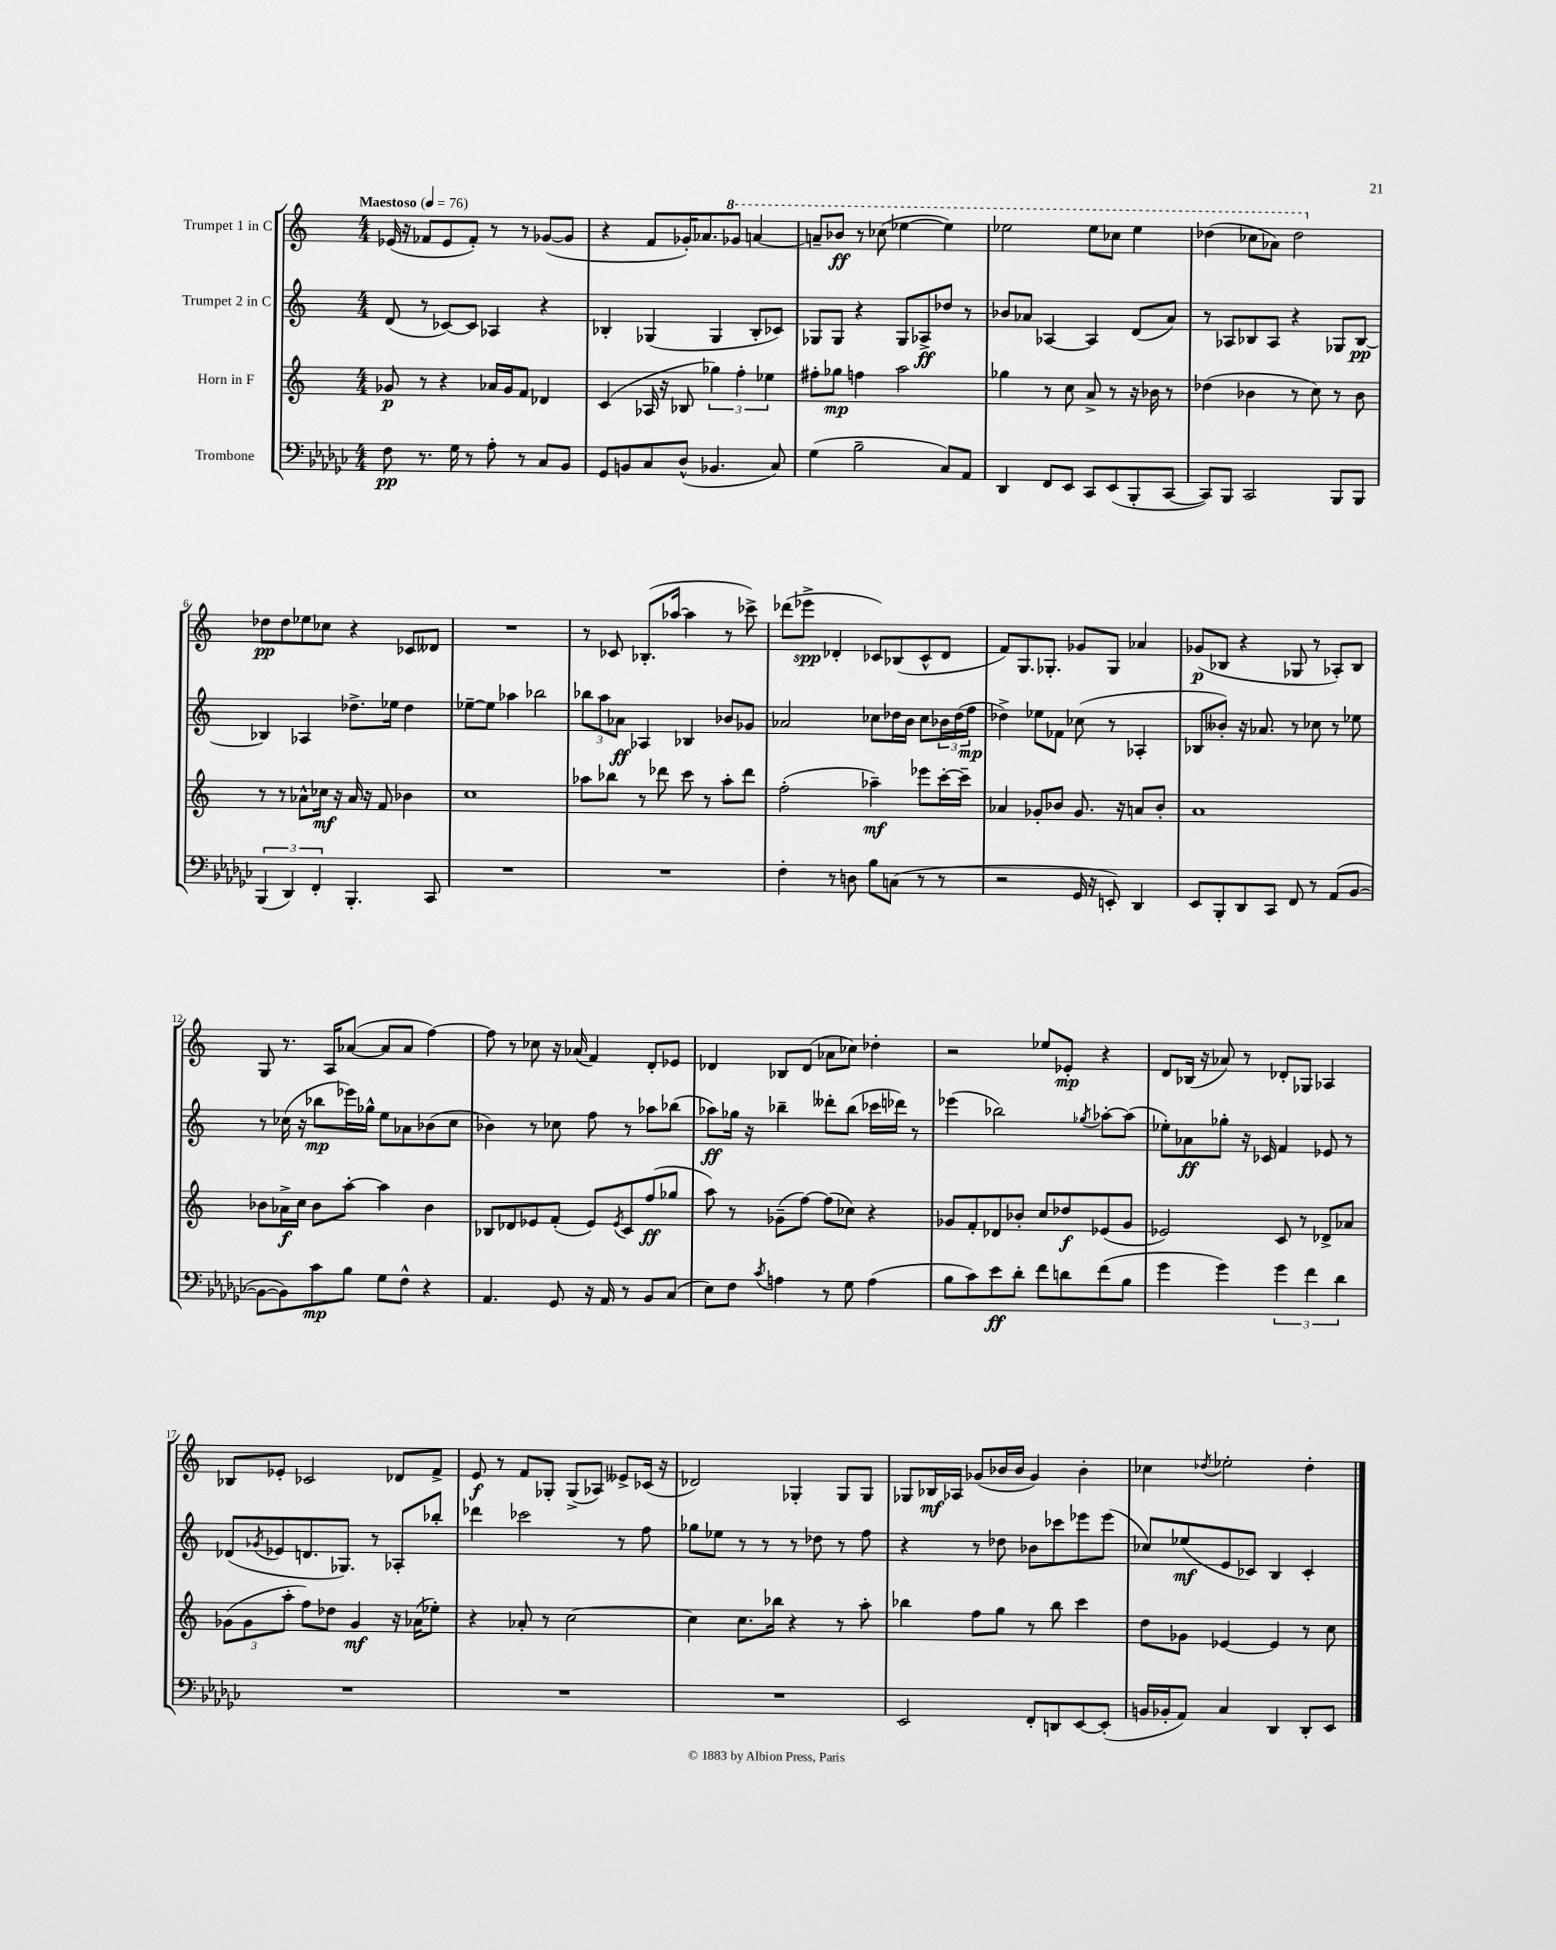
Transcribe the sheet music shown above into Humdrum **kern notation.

**kern	**kern	**kern	**kern
*staff4	*staff3	*staff2	*staff1
*clefF4	*clefG2	*clefG2	*clefG2
*k[b-e-a-d-g-c-]	*k[]	*k[]	*k[]
*M4/4	*M4/4	*M4/4	*M4/4
*MM76	*MM76	*MM76	*MM76
8F	8g-	(8d	(16e-
.	.	.	16r
8.r	8r	8r	8f-
.	4r	[8c-)	8e-
16G-	.	.	.
8r	.	8c-]	8f-')
8A-'	16a-	4A-	8r
.	16g-	.	.
8r	8f	.	8r
8C-	4d-	4r	([8g-
8BB-	.	.	8g-]
=	=	=	=
8GG-	(4c	4B-'	4r
8BB	.	.	.
8C-	16A-	(4G-	8f
.	16r	.	.
(8D-^^	8B-	.	16g-')
.	.	.	8.a-
4.BB-	6gg-)	4G-	.
.	.	.	8gg-
.	6ff'	.	.
.	.	8B-'	[4aa
.	6ee-	.	.
8C-)	.	8c-)	.
=	=	=	=
(4G-	8ff#'	8G-	8aa~]
.	8gg-	8G-	8bb-
2B-~	4ff	4r	8r
.	.	.	(8ccc-
.	2aa	8G-	[4eee-
.	.	8A-^	.
8C-)	.	8dd-	4eee-])
8AA-	.	8r	.
=	=	=	=
4DD-	4gg-	8b-	2eee-
.	.	8a-	.
8FF	8r	[4A-	.
8EE-	8cc	.	.
8CC-	8a^	4A-]	8eee-
(8EE-	8r	.	8ccc-
8BBB-'	16r	(8d	4eee-
.	16b-	.	.
[8CC-	8r	8a-)	.
=	=	=	=
8CC-])	(4dd-	8r	(4ddd-
8BBB-	.	8A-	.
2CC-	4b-	8B-	8ccc-
.	.	8A-	8aa-)
.	8r	4r	2ddd-
.	8cc)	.	.
8BBB-	8r	8G-	.
8BBB-	8b-	[8B-	.
=	=	=	=
(6BBB-	8r	4B-]	8dd-
.	8r	.	8dd-
6DD-)	.	.	.
.	8a-^^	4A-	8ee-
6FF'	.	.	.
.	16cc-	.	8cc-
.	16r	.	.
4.BBB-'	16a-	8.dd-^	4r
.	16r	.	.
.	8f	.	.
.	.	16ee-	.
.	4b-	4dd-	8c-
8CC-	.	.	8d--
=	=	=	=
1r	1cc	[8ee-~	1r
.	.	8ee-]	.
.	.	4aa-	.
.	.	2bb-	.
=	=	=	=
1r	8aa-	12bb-	8r
.	.	12aa	.
.	8bb-	.	8c-
.	.	12a-	.
.	8r	4A-	(8.B-'
.	8ddd-	.	.
.	.	.	[16aa-
.	8ccc	4B-	4aa-]
.	8r	.	.
.	8aa-'	8b-	8r
.	8ddd-	8g-	8ccc-^)
=	=	=	=
4F'	(2ff'	2a-	(8ddd-
.	.	.	8eee-^
8r	.	.	4d-'
8D	.	.	.
8B-	4aa-~)	8cc-	8c-)
(8C	.	16dd-	(8B-
.	.	16b	.
8r	8eee-	8cc-	8c-^^
8r	[16ccc'	24b-	8d-
.	.	(24dd-	.
.	16ccc~]	.	.
.	.	24ff	.
=	=	=	=
2r	4a-	4dd-^)	8f)
.	.	.	8.G
.	8g-'	8ee-	.
.	.	.	8.G-'
.	8b-	8f-	.
16GG-	8.g-	(8cc-	8g-
16r	.	.	.
8EE')	.	8r	8G-
.	16r	.	.
4DD-	8a	4A-'	4a-
.	8b-'	.	.
=	=	=	=
8EE-	1a	8B-	(8g-
8BBB-'	.	8b--')	8B-
8DD-	.	16r	4r
.	.	8.a-	.
8CC-	.	.	.
8FF	.	8r	8G-
8r	.	8cc-	8r
(8AA-	.	8r	8A-')
[8BB-	.	8ee-	8B-
=	=	=	=
8BB-_	8b-	8r	8G
8BB-])	16a-^	(16cc-	8.r
.	16cc	16r	.
8c-	8b-	8bb-	.
.	.	.	16A
8B-	[8aa'	16eee-)	([8a-
.	.	16gg-^^	.
8G-	4aa]	8ee	8a-]
8F^^	.	8a-	8a-
4r	4b-	(8b-	[4ff)
.	.	8cc-	.
=	=	=	=
4.AA-	8B-	4b-)	8ff]
.	8d-	.	8r
.	8e-	8r	8cc-
8GG-	(8f'	8cc-	16r
.	.	.	(16a-
16r	8e-)	8ff	4f)
16AA-	.	.	.
.	8qe-	.	.
8r	8c	8r	.
8BB-	(8ff	8aa-	8d'
(8C-	8gg-	(8bb-	8e-
=	=	=	=
8E-)	8aa)	8aa-)	4d-
8F	8r	16gg-	.
.	.	16r	.
8qc-	.	.	.
4A	(8g-~	4bb-~	8B-
.	[8ff)	.	(8d-
8r	(8ff]	8ddd--'	8a-
8G-	8cc-)	(8bb-	8cc-)
(4A	4r	16ccc-	4dd-'
.	.	16ddd-)	.
.	.	8r	.
=	=	=	=
8B-	8g-	(4eee-	2r
8c-)	8f'	.	.
8e-	8d-	2bb-)	.
8d-'	8b-'	.	.
8f	8cc	.	8ee-
8d	8dd-	.	8e-'
.	.	8qgg-	.
(8f	(8e-	[8aa-'	4r
8B-	8g-	(8aa-]	.
=	=	=	=
4g-	2e-)	8ee-')	8d
.	.	8a-	(16B-
.	.	.	16r
4g-)	.	8gg-'	8a-)
.	.	16r	8r
.	.	16c-	.
6g-	8c	4f	8d-'
.	8r	.	8G-
6f	.	.	.
.	8d-^	8e-	4A-
6d-	.	.	.
.	8a-	8r	.
=	=	=	=
1r	(12g-	(8d-	8B-
.	12g-	.	.
.	.	8qg-	.
.	.	8e-	8e-'
.	12aa'	.	.
.	8ff)	8.d	2c-
.	8dd-	.	.
.	.	8.G-)	.
.	4g-	.	.
.	.	8r	.
.	16r	8A-'	8d-
.	(16a-	.	.
.	8ee-')	8bb-'	8f^
=	=	=	=
1r	4r	4ddd-	8e
.	.	.	8r
.	8a-'	2ccc-	8f
.	8r	.	8G-'
.	[2cc	.	(8G-^
.	.	.	8A-)
.	.	8r	8e--^
.	.	8ff	(16c-
.	.	.	16r
=	=	=	=
1r	4cc]	8gg-	2d-)
.	.	8ee-	.
.	8.cc	8r	.
.	.	8r	.
.	16bb-	.	.
.	4r	8r	4G-'
.	.	8dd-	.
.	8r	8r	8G-
.	8aa'	8ff	8G-
=	=	=	=
2EE-	4bb-	4r	8G-
.	.	.	16B-
.	.	.	16A-
.	8ff	8r	(8g-
.	8gg	8dd-	16b-
.	.	.	16b-
8FF'	8r	8b-	4g-)
8DD	8bb-	8ccc-	.
[8EE-	4ccc	8eee-	4b-'
(8EE-']	.	(8eee-	.
=	=	=	=
16BB	8dd	8cc-)	4cc-
16BB-'	.	.	.
8AA-)	8g-	(8ee-	.
.	.	.	8qdd-
4C-	[4e-	8e	2ee-'
.	.	8c-)	.
4DD-	4e-]	4B	.
8DD-'	8r	4c-'	4dd-'
8EE-	8cc	.	.
==	==	==	==
*-	*-	*-	*-
